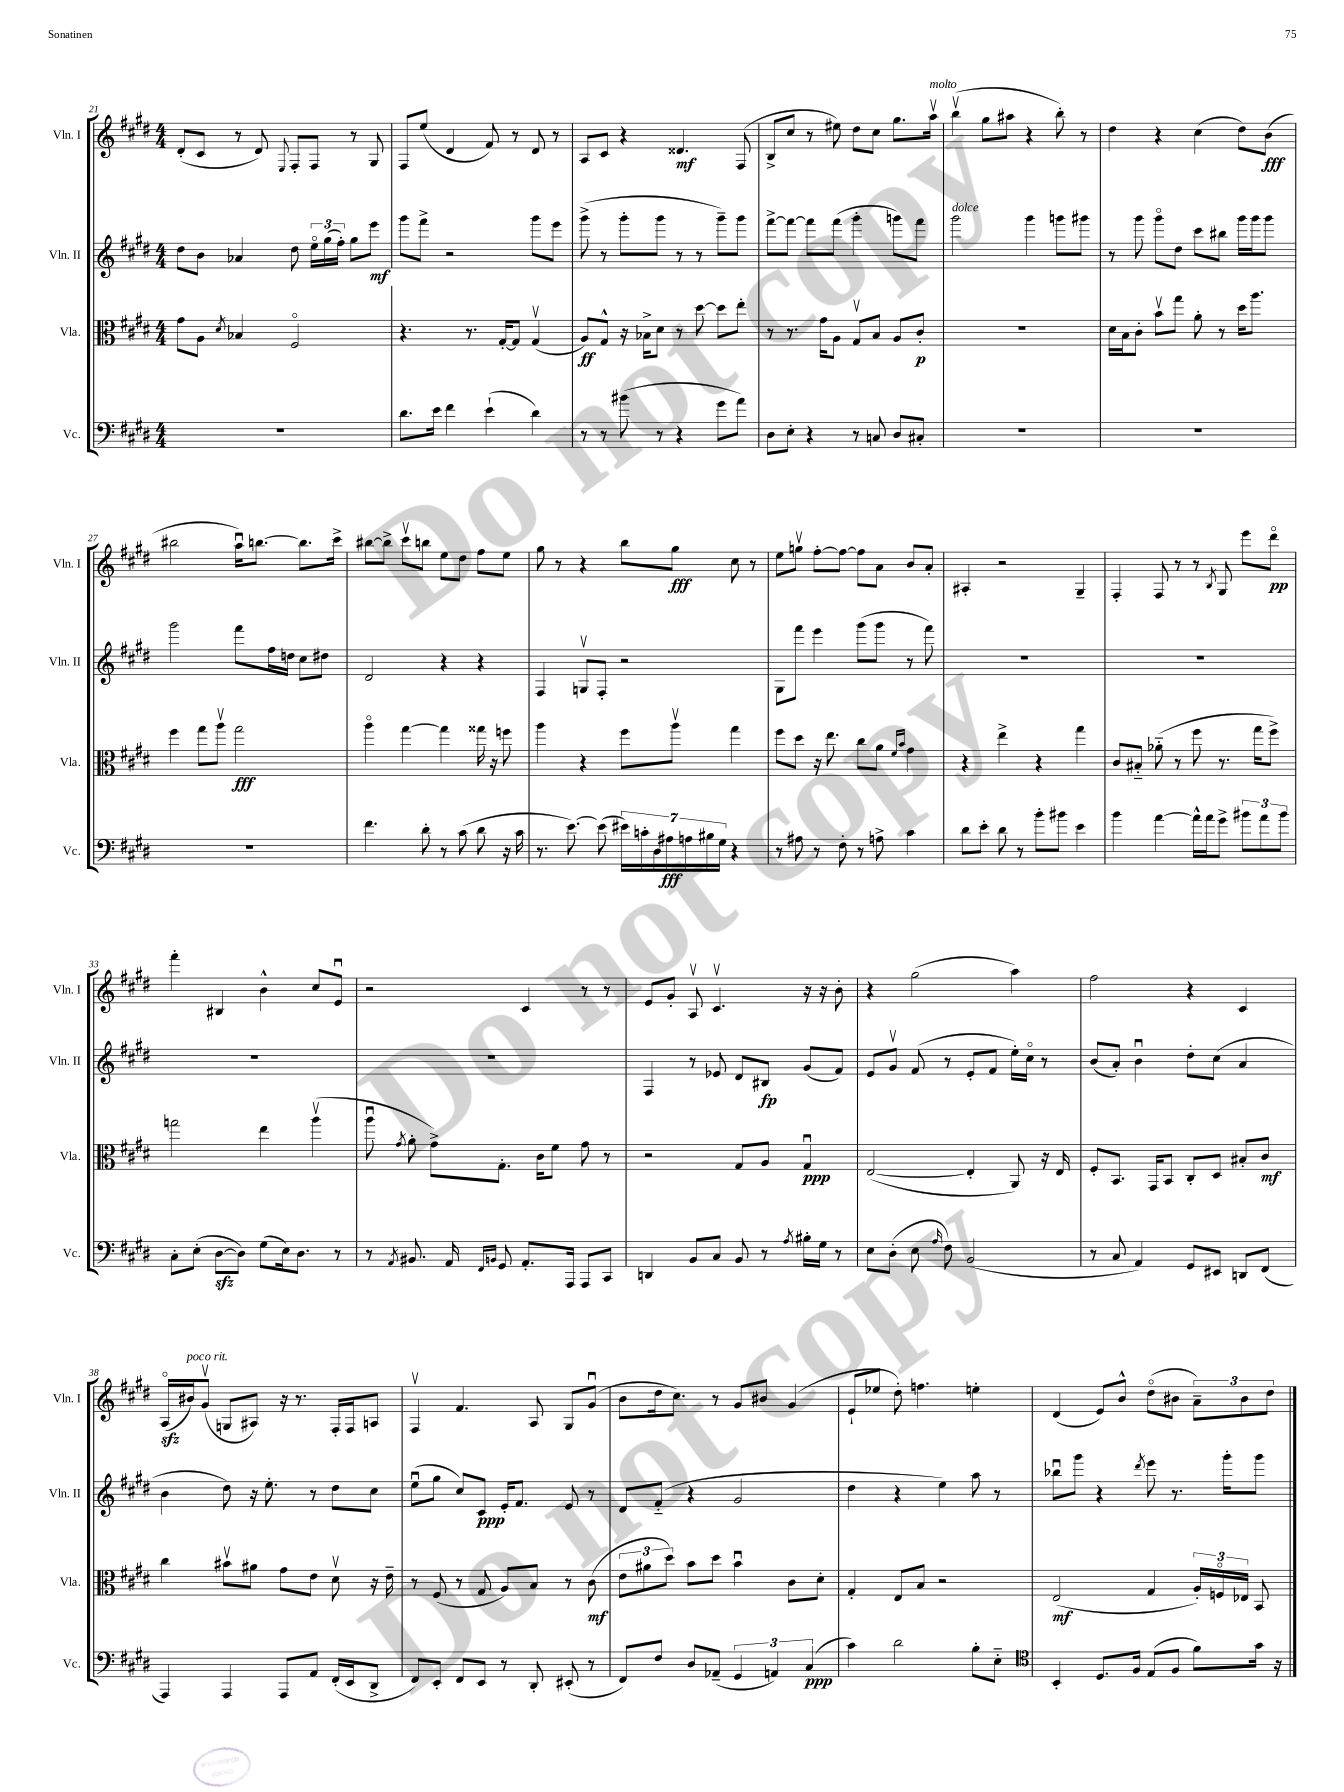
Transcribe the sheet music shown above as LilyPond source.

<<
\new StaffGroup <<
\new Staff = "s0" \with { instrumentName = "Vln. I" shortInstrumentName = "Vln. I" } {
    \clef treble \key e \major \numericTimeSignature \time 4/4
    \autoBeamOff dis'8[-.( cis'8] r8 dis'8) \appoggiatura { e8 } fis8[-. fis8] r8 gis8 |
    fis8[ e''8]( dis'4 fis'8) r8 dis'8 r8 |
    a8[ cis'8] r4 disis'4.\mf fis8( |
    b8[-> cis''8] r8 eis''8) dis''8[ cis''8] gis''8.[ a''16]\upbow^\markup { \italic "molto" } |
    b''4\upbow( gis''8[ ais''8] r4 b''8-.) r8 |
    dis''4 r4 cis''4( dis''8[) b'8]\fff( |
    bis''2 a''16[\downbow) b''8.]~ b''8.[ cis'''16]-> |
    bis''8[~ bis''8]-> cis'''8[\upbow b''8] e''8[ dis''8] fis''8[ e''8] |
    gis''8 r8 r4 b''8[ gis''8]\fff cis''8 r8 |
    e''8[ g''8]\upbow fis''8[~-. fis''8]~ fis''8[ a'8] b'8[ a'8]-. |
    ais4-. r2 gis4-- |
    fis4-. fis8 r8 r8 \acciaccatura { b8 } gis8 e'''8[ dis'''8]\flageolet\pp |
    fis'''4-. bis4 b'4-^ cis''8[ e'8]\downbow |
    r2 cis'4 r8 r8 |
    e'8[ gis'8]-. a8\upbow cis'4.\upbow r16 r16 b'8-. |
    r4 gis''2( a''4) |
    fis''2 r4 cis'4 |
    a16[\flageolet\sfz( bis'16^\markup { \italic "poco rit." }) gis'8]\upbow( g8[ ais8]) r16 r8. fis16[-. fis16 a8] |
    fis4\upbow fis'4. a8 gis8[ gis'8]\downbow( |
    b'8[ dis''16 cis''8.]) r8 gis'8[ bis'8] gis'4( |
    e'8[-! ees''8] dis''8-.) f''4. e''4-. |
    dis'4( e'8[) b'8]-^ dis''8[\flageolet( bis'8] \tuplet 3/2 { a'8[--) bis'8 dis''8] } \bar "|." |
}
\new Staff = "s1" \with { instrumentName = "Vln. II" shortInstrumentName = "Vln. II" } {
    \clef treble \key e \major \numericTimeSignature \time 4/4
    \autoBeamOff dis''8[ b'8] aes'4 dis''8 \tuplet 3/2 { e''16[\flageolet gis''16( fis''16]-.) } gis''8[ e'''8]\mf |
    gis'''8[ fis'''8]-> r2 gis'''8[ e'''8] |
    gis'''8->( r8 gis'''8[-. gis'''8] r8 r8 gis'''8[--) gis'''8] |
    fis'''8[~-> fis'''8]~ fis'''8[ fis'''8]( gis'''4-. g'''8[) fis'''8] |
    gis'''2^\markup { \italic "dolce" } gis'''4 g'''8[ gis'''8] |
    r8 gis'''8 gis'''8[\flageolet dis''8] cis'''8[ bis''8] gis'''16[ gis'''16 gis'''8] |
    gis'''2 fis'''8[ fis''16 d''16] cis''8[ dis''8] |
    dis'2 r4 r4 |
    fis4 g8[\upbow fis8]-. r2 |
    gis8[ fis'''8] e'''4 gis'''8[( gis'''8] r8 fis'''8) |
    R1 |
    R1 |
    R1 |
    R1 |
    fis4 r8 ees'8 dis'8[ bis8]\fp gis'8[( fis'8]) |
    e'8[ gis'8]\upbow fis'8( r8 e'8[-. fis'8] e''16[-.) cis''16]\flageolet r8 |
    b'8[( a'8]-.) b'4\downbow dis''8[-. cis''8]( a'4 |
    b'4 dis''8) r16 e''8.-. r8 dis''8[ cis''8] |
    e''8[\downbow( gis''8] cis''8[) cis'8]\ppp e'16[-. fis'8.] e'8 r8 |
    dis'8[ fis'8]-_( r4 gis'2 |
    dis''4 r4 e''4) a''8 r8 |
    bes''8[\downbow gis'''8] r4 \acciaccatura { dis'''8 } e'''8 r8. gis'''16[-. gis'''8] \bar "|." |
}
\new Staff = "s2" \with { instrumentName = "Vla." shortInstrumentName = "Vla." } {
    \clef alto \key e \major \numericTimeSignature \time 4/4
    \autoBeamOff gis'8[ a8] \acciaccatura { dis'8 } bes4 fis2\flageolet |
    r4. r8. gis16[~-. gis8] gis4\upbow( |
    a8[\ff) gis8]-^ r16 bes16[-> dis'8] r8 dis''8~ dis''8[ e''8]-. |
    r8 r8. gis'16[ a8] gis8[\upbow b8] a8[ cis'8]-.\p |
    R1 |
    dis'16[ b16 cis'8]-. b'8[\upbow gis''8] a'8-. r8 dis''16[ a''8.] |
    fis''4 gis''8[ a''8]\upbow gis''2\fff |
    a''4\flageolet gis''4~ gis''4 gisis''16 r16 f''8 |
    a''4 r4 fis''8[ a''8]\upbow gis''4 |
    fis''8[ dis''8] r16 e''8. cis''8[ a'8] \grace { fis'16[ b'16] } gis'4 |
    r4 e''4-> r4 gis''4 |
    cis'8[ bis8]-_ aes'8-_( r8 fis''8 r8. gis''16[ fis''8]->) |
    g''2 e''4 a''4\upbow( |
    a''8\downbow \acciaccatura { gis'8 } a'8-. gis'8[->) gis8.]-. cis'16[ fis'8] gis'8 r8 |
    r2 gis8[ a8] gis4\downbow\ppp |
    e2~( e4-. a,8) r16 e16 |
    fis8[-. b,8.] gis,16[ b,8] cis8[-. dis8] bis8[-. cis'8]\mf |
    cis''4 bis'8[\upbow ais'8] gis'8[ e'8] dis'8\upbow r16 e'16-- |
    r8 fis8( r8 gis8 a8[) b8] r8 cis'8\mf( |
    \tuplet 3/2 { e'8[ ais'8 dis''8]) } b'8[ dis''8] b'4\downbow cis'8[ dis'8]-. |
    gis4-. e8[ b8] r2 |
    e2\mf( gis4 \tuplet 3/2 { a16[-.) f16\flageolet ees16] } b,8 \bar "|." |
}
\new Staff = "s3" \with { instrumentName = "Vc." shortInstrumentName = "Vc." } {
    \clef bass \key e \major \numericTimeSignature \time 4/4
    \autoBeamOff R1 |
    dis'8.[ e'16] fis'4 e'4-!( dis'4) |
    r8 r8 bis'8( r8 r4 gis'8[ a'8]) |
    dis8[ e8]-. r4 r8 c8 dis8[ cis8]-. |
    R1 |
    R1 |
    R1 |
    fis'4. dis'8-. r8 cis'8( dis'8 r16 cis'16 |
    r8. e'8.~) e'8( \tuplet 7/4 { eis'16[) c'16-. dis16 ais16\fff a16 bis16 gis16] } r4 |
    r8 ais8 r8 fis8-. r8 a8-> cis'4 |
    dis'8[ e'8]-. dis'8 r8 b'8[-. bis'8] e'4 |
    b'4 a'4~ a'16[-^ a'16 gis'8]-> \tuplet 3/2 { bis'8[ a'8 bis'8] } |
    cis8[-. e8]-.( dis8[~\sfz dis8]) gis8[( e16) dis8.] r8 |
    r8 \acciaccatura { a,8 } bis,8. a,16 \grace { fis,16[ b,16] } gis,8 a,8.[-. a,,16] a,,8[ cis,8] |
    d,4 b,8[ cis8] b,8 r8 \acciaccatura { a8 } bis16[-. gis16] r8 |
    e8[ dis8]-.( e8 \grace { a16 } fis8) b,2( |
    r8 cis8 a,4) gis,8[ eis,8] d,8[ fis,8]( |
    a,,4) a,,4 a,,8[ a,8] fis,16[-.( e,16 dis,8]-> |
    fis,8[) e,8]-. fis,8[ e,8] r8 dis,8-. eis,8-.( r8 |
    fis,8[) fis8] dis8[ aes,8]--( \tuplet 3/2 { gis,4 a,4) cis4\ppp( } |
    cis'4) dis'2 b8[-. e8]-_ |
    \clef tenor b,4-. dis8.[ fis16] e8[( fis8] fis'8[) gis'16] r16 \bar "|." |
}
>>
>>
\layout { \context { \Score currentBarNumber = #21 } }
